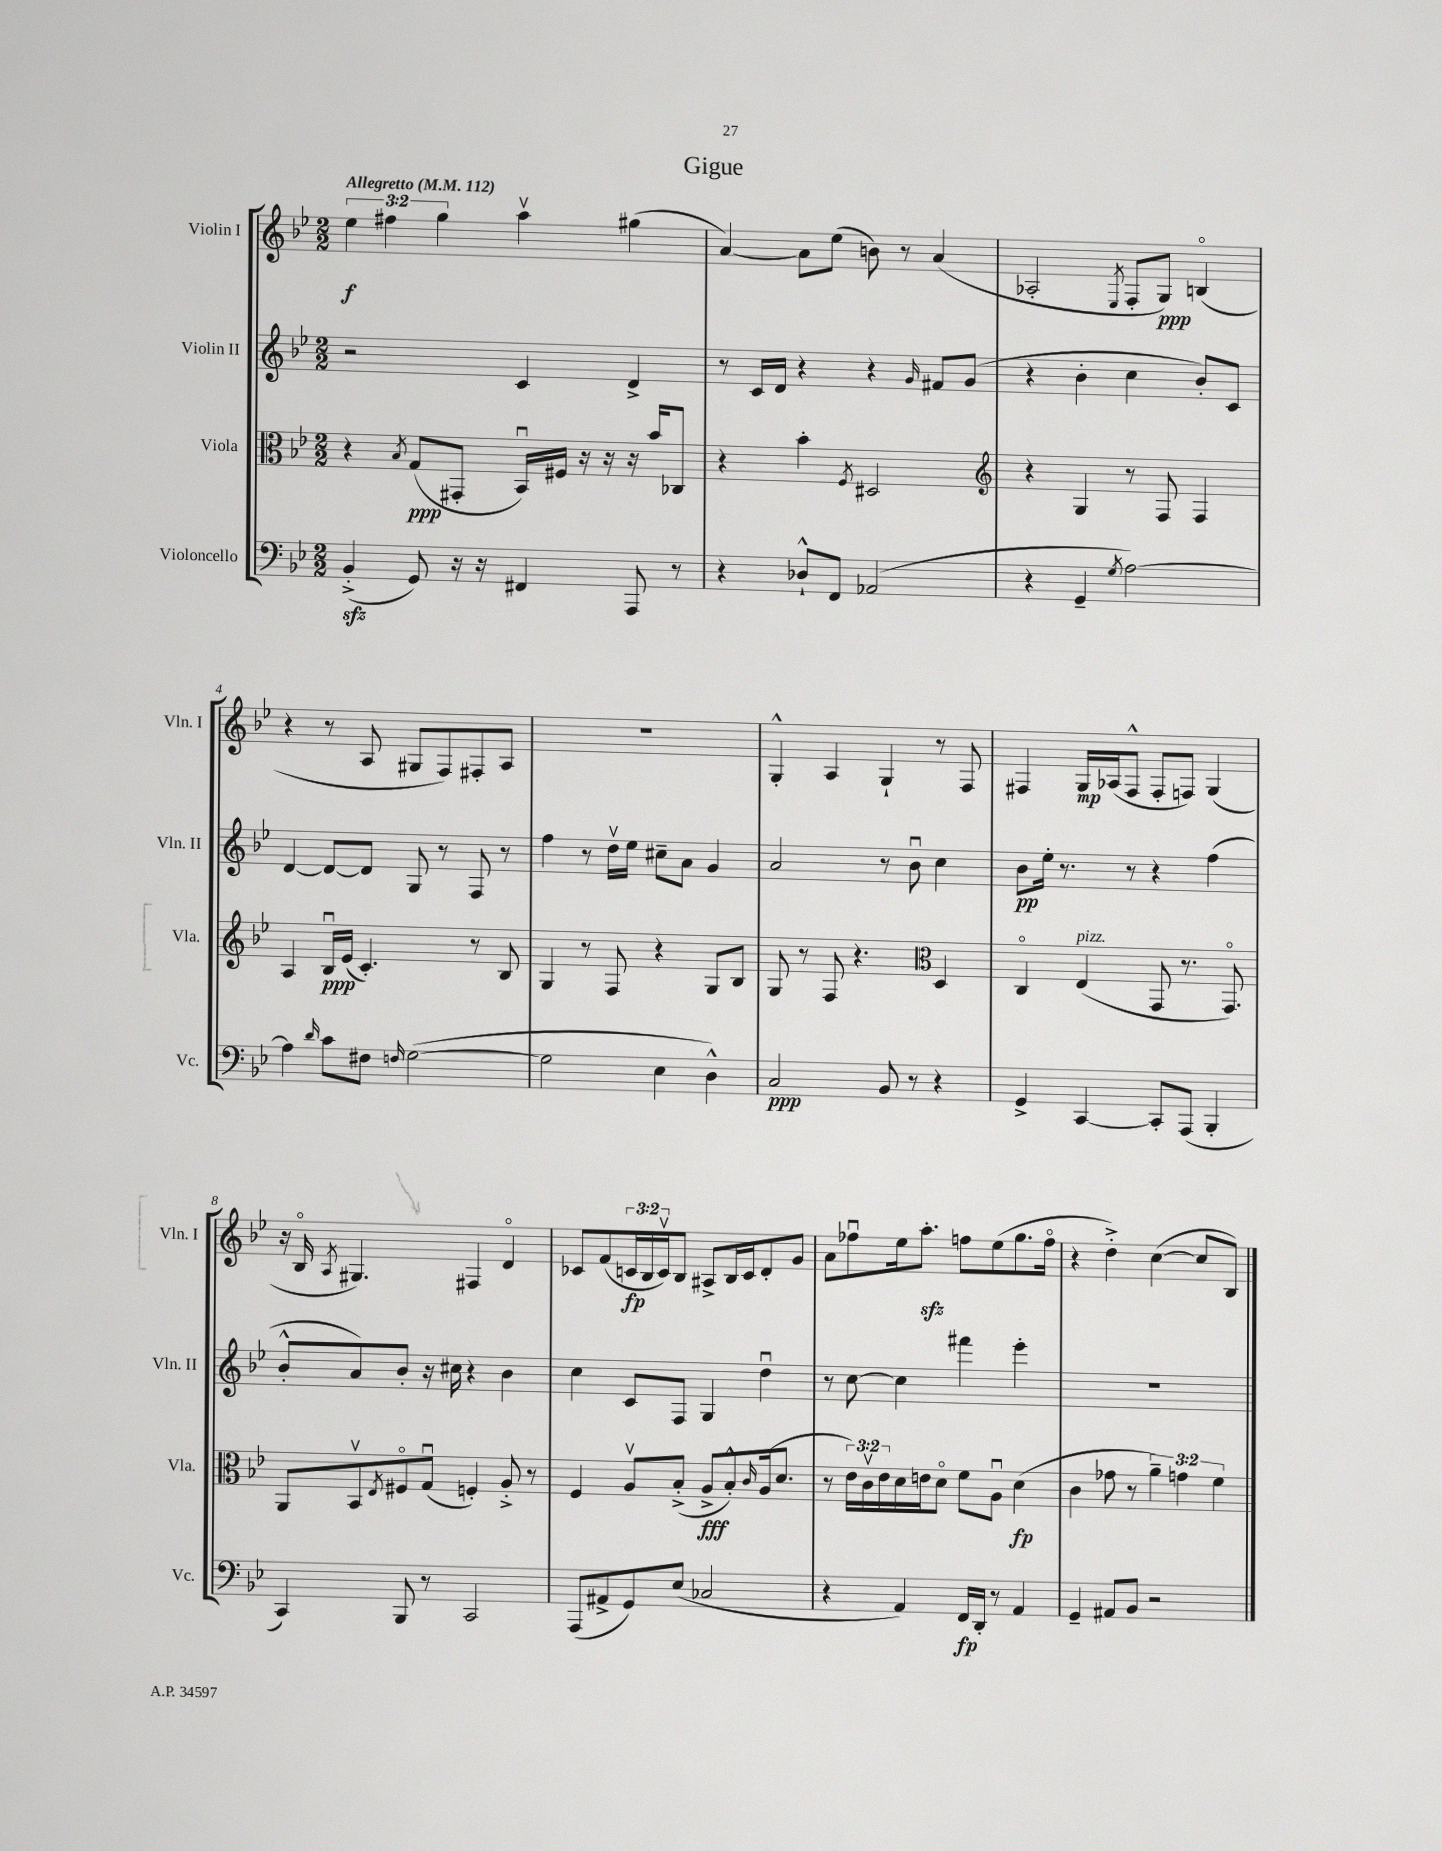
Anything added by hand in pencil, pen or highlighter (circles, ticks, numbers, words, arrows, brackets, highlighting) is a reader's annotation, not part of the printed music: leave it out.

**kern	**dynam	**kern	**dynam	**kern	**dynam	**kern	**dynam
*part4	*part4	*part3	*part3	*part2	*part2	*part1	*part1
*staff4	*staff4	*staff3	*staff3	*staff2	*staff2	*staff1	*staff1
*I"Violoncello	*	*I"Viola	*	*I"Violin II	*	*I"Violin I	*
*I'Vc.	*	*I'Vla.	*	*I'Vln. II	*	*I'Vln. I	*
*clefF4	*	*clefC3	*	*clefG2	*	*clefG2	*
*k[b-e-]	*	*k[b-e-]	*	*k[b-e-]	*	*k[b-e-]	*
*M2/2	*	*M2/2	*	*M2/2	*	*M2/2	*
*MM112	*	*MM112	*	*MM112	*	*MM112	*
=1	=1	=1	=1	=1	=1	=1	=1
!	!	!	!	!	!	!LO:TX:a:B:t=Allegretto	!
(4BB-zz'^/	.	4r	.	2r	.	6ee-\	f
.	.	.	.	.	.	6ff#X\	.
.	.	8qB-/	.	.	.	.	.
8GG/)	.	(8G/L	ppp	.	.	.	.
.	.	.	.	.	.	6gg\	.
16r	.	8GG#X'/J	.	.	.	.	.
16r	.	.	.	.	.	.	.
4FF#X/	.	16BB-u/LL)	.	4c/	.	4aav\	.
.	.	16F#X/JJ	.	.	.	.	.
.	.	16r	.	.	.	.	.
.	.	16r	.	.	.	.	.
8AAA/	.	16r	.	4d^/	.	(4gg#X\	.
.	.	16b-/KL	.	.	.	.	.
8r	.	8C-X/J	.	.	.	.	.
=2	=2	=2	=2	=2	=2	=2	=2
4r	.	4r	.	8r	.	[4a/)	.
.	.	.	.	16c/LL	.	.	.
.	.	.	.	16d/JJ	.	.	.
8D-X`^^/L	.	4b-'\	.	4r	.	8a\L]	.
8FF/J	.	.	.	.	.	(8ee-\J	.
.	.	8qF/	.	.	.	.	.
(2AA-X/	.	2D#X/	.	4r	.	8bn\)	.
.	.	.	.	.	.	8r	.
.	.	.	.	16qqg/	.	.	.
.	.	.	.	8f#X/L	.	(4a/	.
.	.	.	.	(8g/J	.	.	.
=3	=3	=3	=3	=3	=3	=3	=3
*	*	*clefG2	*	*	*	*	*
4r	.	4r	.	4r	.	2A-X'/	.
4GG~/	.	4G/	.	4b-'\	.	.	.
8qG/	.	.	.	.	.	8qE-/	.
[2A\)	.	8r	.	4cc\	.	8F'/L	.
.	.	8F/	.	.	.	8G/J)	ppp
.	.	4F/	.	8b-'/L)	.	(4Bn/	.
.	.	.	.	8c/J	.	.	.
!!LO:LB:g=z
=4	=4	=4	=4	=4	=4	=4	=4
4A\]	.	4A/	.	[4d/	.	4r	.
16qqd/	.	.	.	.	.	.	.
8c\L	.	16B-u/LL	ppp	8d/L_	.	8r	.
.	.	(16e-/JJ	.	.	.	.	.
8F#X\J	.	4.c'/)	.	8d/J]	.	8A/	.
16qqFn/	.	.	.	.	.	.	.
([2G\	.	.	.	8G/	.	8G#X/L	.
.	.	.	.	8r	.	8F/)	.
.	.	8r	.	8F/	.	8F#X'/	.
.	.	8B-/	.	8r	.	8A/J	.
=5	=5	=5	=5	=5	=5	=5	=5
2G\]	.	4G/	.	4ff\	.	1r	.
.	.	8r	.	8r	.	.	.
.	.	8F/	.	16ddv\LL	.	.	.
.	.	.	.	16ee-\JJ	.	.	.
4E-\	.	4r	.	8cc#X~\L	.	.	.
.	.	.	.	8a\J	.	.	.
4D^^\)	.	8G/L	.	4g/	.	.	.
.	.	8B-/J	.	.	.	.	.
=6	=6	=6	=6	=6	=6	=6	=6
2C/	ppp	8G/	.	2a/	.	4G'^^/	.
.	.	8r	.	.	.	.	.
.	.	8F/	.	.	.	4A/	.
.	.	4.r	.	.	.	.	.
8BB-/	.	.	.	8r	.	4G`/	.
8r	.	.	.	8b-u\	.	.	.
*	*	*clefC3	*	*	*	*	*
4r	.	4D/	.	4cc\	.	8r	.
.	.	.	.	.	.	8F/	.
=7	=7	=7	=7	=7	=7	=7	=7
4GG^/	.	4C/	.	8b-\L	pp	4F#X/	.
.	.	.	.	16ee-'\Jk	.	.	.
.	.	.	.	8.r	.	.	.
!	!	!LO:TX:a:i:t=pizz.	!	!	!	!	!
[4CC/	.	(4E-/	.	.	.	16G/LL	mp
.	.	.	.	.	.	(16A-X/J	.
.	.	.	.	8r	.	8F#^^/J	.
8CC'/L]	.	8GG/	.	4r	.	8F#'/L	.
(8AAA/J	.	8.r	.	.	.	8Fn/J)	.
4BBB-'/	.	.	.	(4ff\	.	(4G/	.
.	.	8.GG/)	.	.	.	.	.
!!LO:LB:g=z
=8	=8	=8	=8	=8	=8	=8	=8
4CC/)	.	8AA/L	.	8b-'^^/L	.	16r	.
.	.	.	.	.	.	16B-/	.
.	.	.	.	.	.	8qA/	.
.	.	8BB-v/	.	8a/)	.	4.G#X/)	.
.	.	8qE-/	.	.	.	.	.
8BBB-/	.	8F#X/	.	8b-'/J	.	.	.
8r	.	(8Gu/J	.	16r	.	.	.
.	.	.	.	16cc#X\	.	.	.
2CC/	.	4Fn'/)	.	4r	.	4F#X/	.
.	.	8A'^/	.	4b-\	.	4d/	.
.	.	8r	.	.	.	.	.
=9	=9	=9	=9	=9	=9	=9	=9
(8AAA/L	.	4F/	.	4cc\	.	8c-X/L	.
8AA#X^/	.	.	.	.	.	(8f/	.
8GG/)	.	8Av/L	.	8c/L	.	24cn/L	fp
.	.	.	.	.	.	24B-/	.
.	.	.	.	.	.	24cv/J)	.
(8E-/J	.	(8B-'^/J	.	8F/J	.	8B-/J	.
2C-X/	.	8A^/L	fff	4G/	.	8A#X^/L	.
.	.	8B-'^^/)	.	.	.	16B-/L	.
.	.	.	.	.	.	16c/J	.
.	.	16qqc/	.	.	.	.	.
.	.	(16A/k	.	4ddu\	.	8d'/	.
.	.	8.d/J	.	.	.	.	.
.	.	.	.	.	.	8g/J	.
=10	=10	=10	=10	=10	=10	=10	=10
4r	.	8r	.	8r	.	8a\L	.
.	.	24e-\LL)	.	[8cc\	.	8ff-Xu\	.
.	.	24cv\	.	.	.	.	.
.	.	24e-\	.	.	.	.	.
4AA/)	.	16d\	.	4cc\]	.	16ee-\k	.
.	.	16en\J	.	.	.	8.aazz'\J	.
.	.	8d\J	.	.	.	.	.
16FF/LL	fp	8f\L	.	4fff#X\	.	8ffn\L	.
16DD'/JJ	.	.	.	.	.	.	.
8r	.	8Au\J	.	.	.	(8ee-\	.
4AA/	.	(4d\	fp	4eee-'\	.	8.gg\	.
.	.	.	.	.	.	16ff\Jk	.
=11	=11	=11	=11	=11	=11	=11	=11
4GG~/	.	4c\	.	1r	.	4r	.
8AA#X/L	.	8g-X\	.	.	.	4dd'^\)	.
8BB-/J	.	8r	.	.	.	.	.
2r	.	6a~\)	.	.	.	([4cc\	.
.	.	6gn\	.	.	.	.	.
.	.	.	.	.	.	8cc/L]	.
.	.	6f\	.	.	.	.	.
.	.	.	.	.	.	8B-/J)	.
==	==	==	==	==	==	==	==
*-	*-	*-	*-	*-	*-	*-	*-
